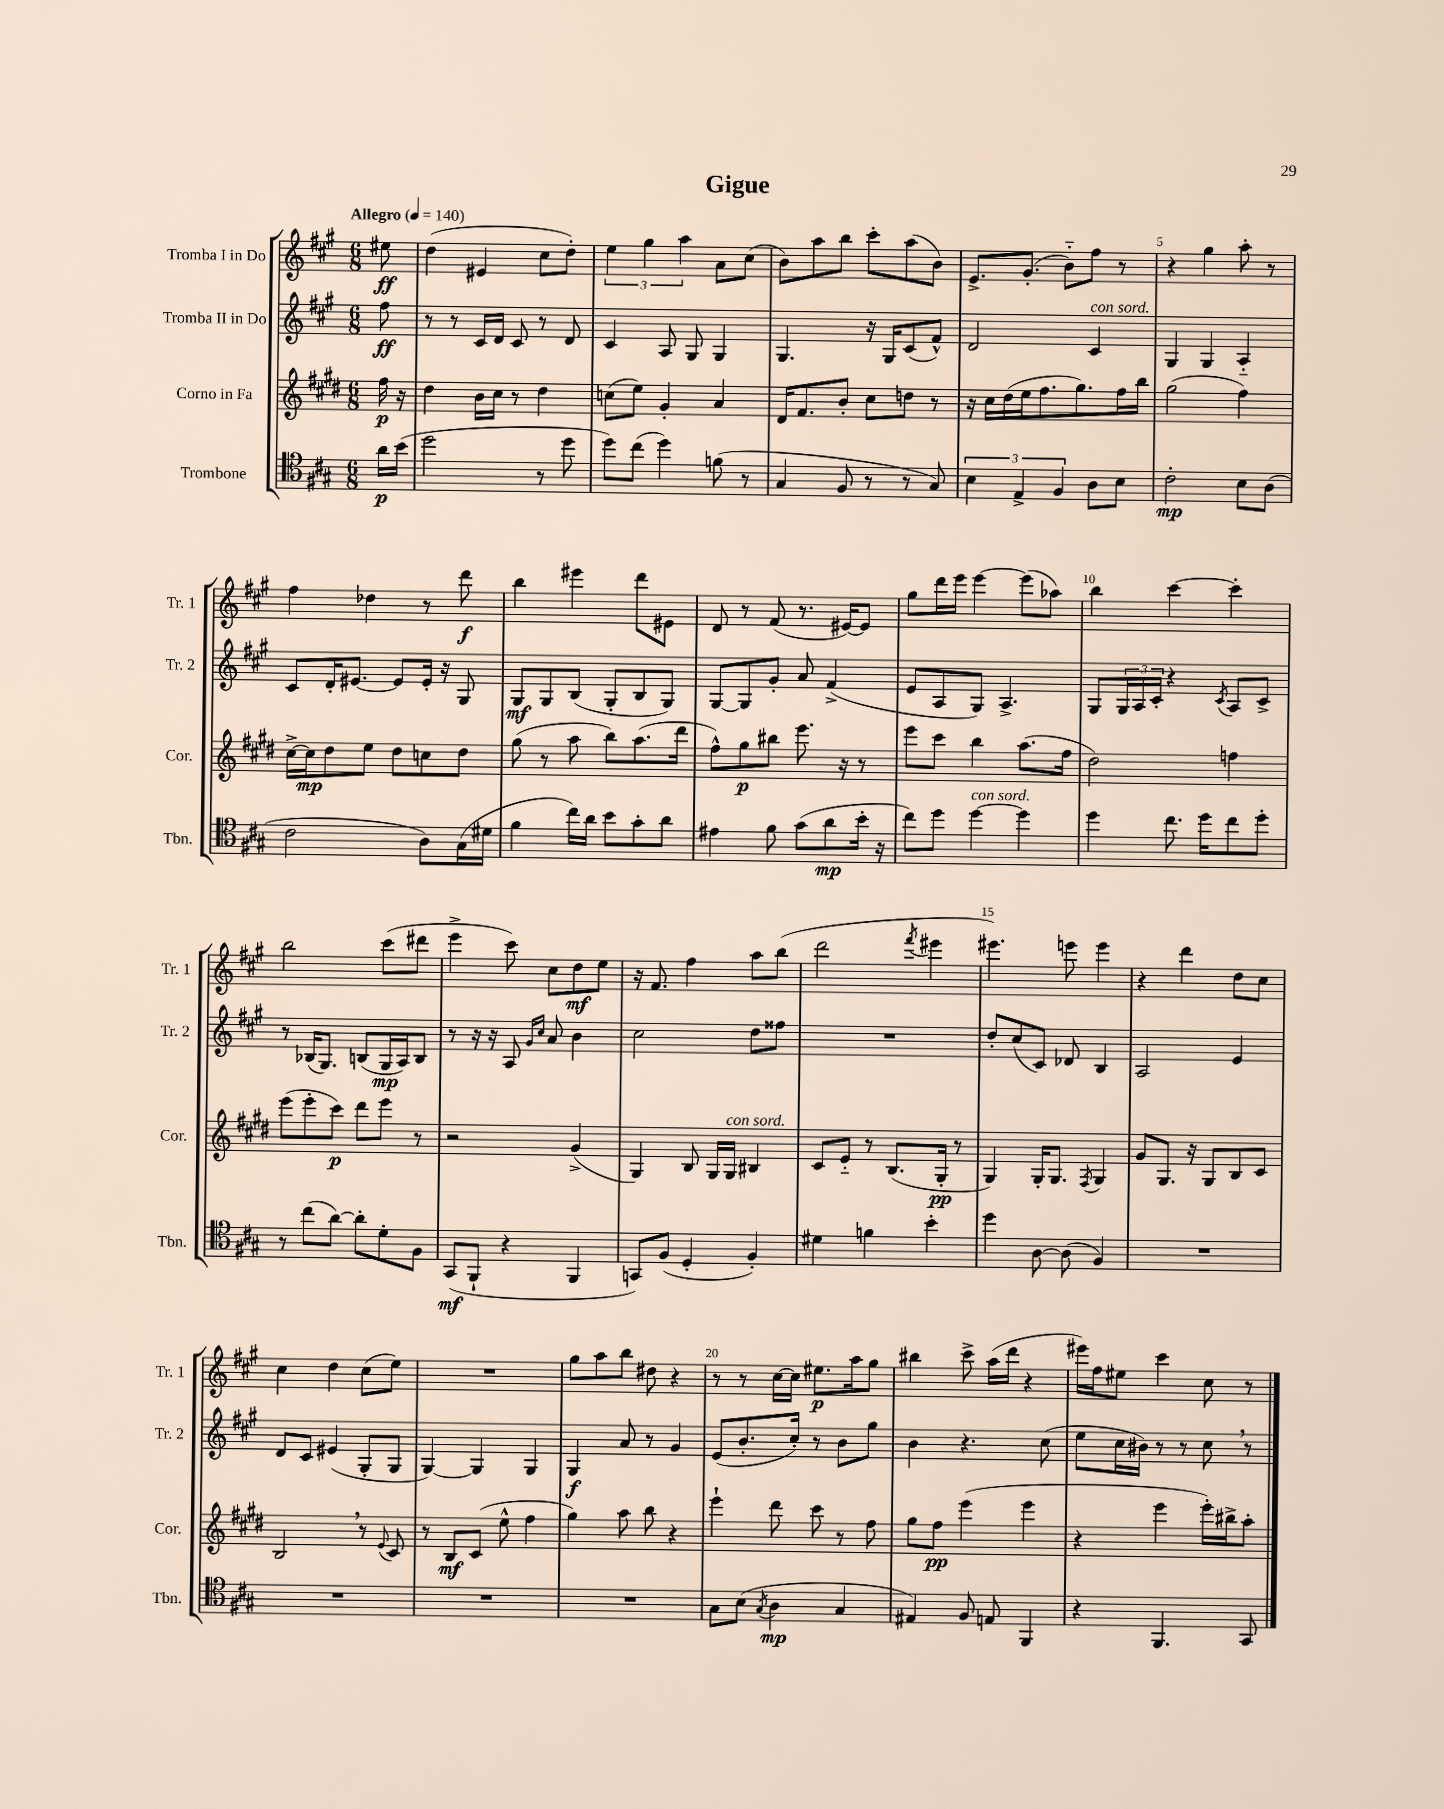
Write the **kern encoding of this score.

**kern	**kern	**kern	**kern
*staff4	*staff3	*staff2	*staff1
*clefC4	*clefG2	*clefG2	*clefG2
*k[f#c#g#]	*k[f#c#g#d#]	*k[f#c#g#]	*k[f#c#g#]
*M6/8	*M6/8	*M6/8	*M6/8
*MM140	*MM140	*MM140	*MM140
16a	16ff#	8ff#	8ee#
(16b	16r	.	.
=	=	=	=
2dd	4dd#	8r	(4dd
.	.	8r	.
.	16b	16c#	4e#
.	16cc#	16d	.
.	8r	8c#	.
8r	4dd#	8r	8cc#
8dd	.	8d	8dd')
=	=	=	=
8dd)	(8cc	4c#	6ee
(8cc#	8ee)	.	.
.	.	.	6gg#
4dd)	4g#'	8A	.
.	.	.	6aa
.	.	8G#	.
(8f	4a	4G#	8a
8r	.	.	(8cc#
=	=	=	=
4G#	16d#	4.G#	8b)
.	8.f#	.	.
.	.	.	8aa
8F#	8b'	.	8bb
8r	8cc#	16r	8ccc#'
.	.	16G#	.
8r	8dd	(8c#	(8aa
8G#)	8r	8f#^^)	8b)
=	=	=	=
6B	16r	2d	8.e^
.	16cc#	.	.
.	(16dd#	.	.
6E^	.	.	.
.	16ee	.	(8.g#'
.	8.ff#	.	.
6F#	.	.	.
.	.	.	8b'~)
.	8.gg#)	.	.
8A	.	4c#	8ff#
8B	16ff#	.	8r
.	16bb	.	.
=	=	=	=
2c#'	(2gg#	4G#	4r
.	.	4G#	4gg#
8B	4ff#)	4A'~	8aa'
(8A	.	.	8r
=	=	=	=
2c#	[16cc#^	8c#	4ff#
.	16cc#]	.	.
.	8dd#	16d'	.
.	.	[8.e#	.
.	8ee	.	4dd-
.	8dd#	8e#]	.
8A)	8cc	16e#'	8r
.	.	16r	.
(16G#	8dd#	8G#	8ddd
16d#	.	.	.
=	=	=	=
4f#	(8gg#	8G#	4bb
.	8r	8G#	.
16cc#)	8aa	(8B	4eee#
16a	.	.	.
8b	8bb)	8G#'	.
8g#'	(8.aa	8B	8ddd
8a	.	8G#)	8e#
.	16ddd#	.	.
=	=	=	=
4e#	8ff#^^)	[8G#	8d
.	8gg#	8G#]	8r
8f#	8bb#	8g#'	(8f#
(8g#	8.eee	8a	8.r
8a	.	(4f#^	.
.	16r	.	[16e#)
16b'	8r	.	8e#]
16r	.	.	.
=	=	=	=
8cc#)	8eee	8e	8gg#
8dd	8ccc#	8A	16ddd
.	.	.	16eee
[4dd	4bb	8G#)	[4eee
.	.	4.A^	.
4dd]	(8.aa	.	(8eee]
.	.	.	8aa-)
.	16ff#	.	.
=	=	=	=
4dd	2dd#)	8G#	4bb
.	.	24G#	.
.	.	24A	.
.	.	24c#'	.
8.cc#	.	4r	[4ccc#
16dd	.	.	.
.	.	8qc#	.
8cc#	4ff	8A	4ccc#']
8dd'	.	8c#^	.
=	=	=	=
8r	(8eee	8r	2bb
(8cc#	8eee'	(16B-	.
.	.	8.G#)	.
[8a)	8ccc#)	.	.
8a']	8ddd#	(8B	.
8d'	8eee	16G#	(8ccc#
.	.	16A)	.
8F#	8r	8B	8ddd#
=	=	=	=
(8GG#	2r	8r	4eee^
8FF#`	.	16r	.
.	.	16r	.
4r	.	8A	8ccc#)
.	.	16qqg#	.
.	.	16qqcc#	.
.	.	8a	8cc#
4FF#	(4g#^	4b	8dd
.	.	.	8ee
=	=	=	=
8GG)	4G#)	2cc#	16r
.	.	.	8.f#
(8F#	.	.	.
4D'	8B	.	4ff#
.	16G#	.	.
.	16G#	.	.
4F#')	4B#	8dd	8aa
.	.	8ff##	(8bb
=	=	=	=
4d#	8c#	2.r	2ddd
.	8e'~	.	.
4f	8r	.	.
.	(8.B	.	.
.	.	.	8qfff#
4b'	.	.	4eee#
.	16G#'	.	.
.	8r	.	.
=	=	=	=
4dd	4G#)	8dd'	4.eee#)
.	.	(8cc#	.
[8A	16G#'	8c#)	.
.	8.G#	.	.
(8A]	.	8d-	8eee
.	8qF#	.	.
4F#)	4G#	4B	4eee
=	=	=	=
2.r	8g#	2A	4r
.	8.G#	.	.
.	.	.	4ddd
.	16r	.	.
.	8G#	.	.
.	8B	4e	8dd
.	8c#	.	8cc#
=	=	=	=
2.r	2B	8d	4cc#
.	.	8c#	.
.	.	(4e#	4dd
.	8r	8G#'	(8cc#
.	8qqe	.	.
.	8c#	8G#	8ee)
=	=	=	=
2.r	8r	[4G#)	2.r
.	8B	.	.
.	(8c#	4G#]	.
.	8ee^^	.	.
.	4ff#	4G#	.
=	=	=	=
2.r	4gg#)	4G#	8gg#
.	.	.	8aa
.	8aa	8a	8bb
.	8bb	8r	8dd#
.	4r	4g#	4r
=	=	=	=
8G#	4eee`	(8e	8r
(8B	.	8.b'	8r
8qG#	.	.	.
4A	8ddd#	.	[16cc#
.	.	16cc#')	16cc#]
.	8ccc#	8r	8.ee#
4G#	8r	8b	.
.	.	.	16aa
.	8ff#	8gg#	8gg#
=	=	=	=
4E#)	8gg#	4b	4bb#
.	8ff#	.	.
8F#	(4eee	4.r	8ccc#^
8E	.	.	(16aa
.	.	.	16ddd
4FF#	4eee	.	4r
.	.	(8cc#	.
=	=	=	=
4r	4r	8ee	16eee#)
.	.	.	16ff#
.	.	16cc#	8ee#
.	.	16b#)	.
4.FF#	4eee	8r	4ccc#
.	.	8r	.
.	16eee')	8cc#	8cc#
.	16bb#^	.	.
8GG#	8aa'	8r	8r
==	==	==	==
*-	*-	*-	*-
